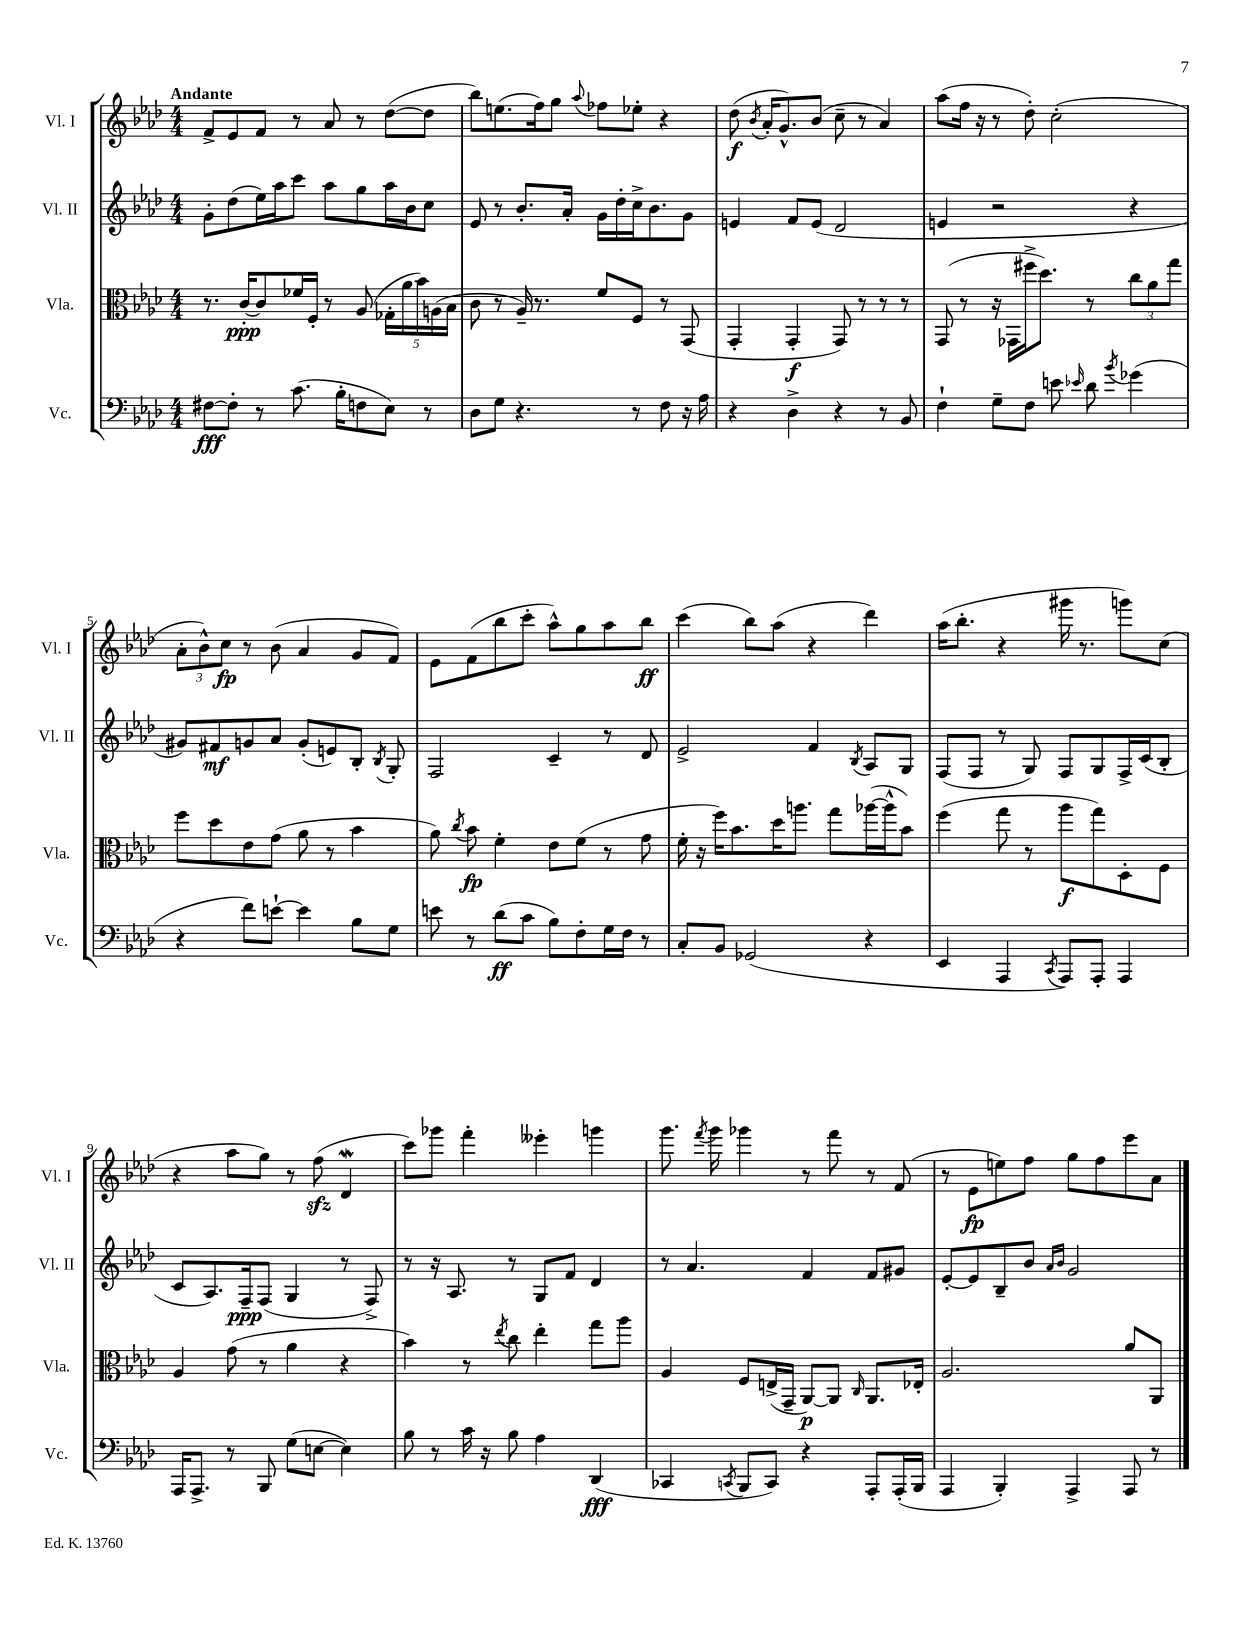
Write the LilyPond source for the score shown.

<<
\new StaffGroup <<
\new Staff = "s0" \with { instrumentName = "Vl. I" shortInstrumentName = "Vl. I" } {
    \clef treble \key aes \major \numericTimeSignature \time 4/4 \tempo "Andante"
    \autoBeamOff f'8[-> ees'8 f'8] r8 aes'8 r8 des''8[~( des''8] |
    bes''8[) e''8.( f''16) g''8] \appoggiatura { aes''8 } fes''8[ ees''8]-. r4 |
    des''8\f( \acciaccatura { bes'8 } aes'16[-. g'8.-^) bes'8]( c''8-- r8 aes'4) |
    aes''8[( f''16] r16 r8 des''8-.) c''2-.( |
    \tuplet 3/2 { aes'8[-. bes'8-^) c''8]\fp } r8 bes'8( aes'4 g'8[ f'8]) |
    ees'8[ f'8( bes''8 c'''8]-. aes''8[-^) g''8 aes''8 bes''8]\ff |
    c'''4( bes''8[) aes''8]( r4 des'''4) |
    aes''16[( bes''8.]-. r4 gis'''16 r8. g'''8[) c''8]( |
    r4 aes''8[ g''8]) r8 f''8\sfz( des'4\mordent |
    c'''8[) ges'''8] f'''4-. eeses'''4-. g'''4 |
    g'''8. \acciaccatura { f'''8 } g'''16 ges'''4 r8 f'''8 r8 f'8( |
    r8 ees'8[\fp e''8) f''8] g''8[ f''8 ees'''8 aes'8] \bar "|." |
}
\new Staff = "s1" \with { instrumentName = "Vl. II" shortInstrumentName = "Vl. II" } {
    \clef treble \key aes \major \numericTimeSignature \time 4/4
    \autoBeamOff g'8[-. des''8( ees''16) aes''16 c'''8] aes''8[ g''8 aes''16 bes'16 c''8] |
    ees'8 r8 bes'8.[-. aes'16]-. g'16[ des''16-. c''16-> bes'8. g'8] |
    e'4 f'8[ e'8]( des'2 |
    e'4 r2 r4 |
    gis'8[) fis'8\mf g'8 aes'8] g'8[-.( e'8) bes8]-. \acciaccatura { bes8 } g8-. |
    f2 c'4-- r8 des'8 |
    ees'2-> f'4 \acciaccatura { bes8 } aes8[ g8] |
    f8[( f8] r8 g8) f8[ g8 f16-> c'16( bes8]-. |
    c'8[ aes8.) f16--\ppp f8]( g4 r8 f8->) |
    r8 r16 aes8. r8 g8[ f'8] des'4 |
    r8 aes'4. f'4 f'8[ gis'8] |
    ees'8[~-. ees'8 bes8-- bes'8] \grace { aes'16[ bes'16] } g'2 \bar "|." |
}
\new Staff = "s2" \with { instrumentName = "Vla." shortInstrumentName = "Vla." } {
    \clef alto \key aes \major \numericTimeSignature \time 4/4
    \autoBeamOff r8. c'16[~-.\ppp c'8 fes'16 f16]-. r8 aes8( \tuplet 5/4 { ges16[-. aes'16 bes'16) a16( bes16] } |
    c'8 r8 aes16--) r8. f'8[ f8] r8 g,8( |
    g,4-. g,4-.\f g,8) r8 r8 r8 |
    g,8( r8 r16 ges,16[ fis''16-> des''8.]) r8 \tuplet 3/2 { c''8[ aes'8 g''8] } |
    f''8[ des''8 ees'8 g'8]( aes'8 r8 bes'4 |
    aes'8) \acciaccatura { c''8 } bes'8\fp f'4-. ees'8[ f'8]( r8 g'8 |
    f'16-. r16 f''16[) bes'8. des''16 a''8.] g''8[ aes''16~( aes''16-^ bes'8]) |
    f''4( g''8 r8 aes''8[\f g''8) des8-. f8] |
    aes4 g'8( r8 aes'4 r4 |
    bes'4) r8 \acciaccatura { ees''8 } c''8 ees''4-. g''8[ aes''8] |
    aes4 f8[ e16->( g,16]-- aes,8[~\p) aes,8] \grace { c16 } aes,8.[ ees16]-. |
    aes2. aes'8[ aes,8] \bar "|." |
}
\new Staff = "s3" \with { instrumentName = "Vc." shortInstrumentName = "Vc." } {
    \clef bass \key aes \major \numericTimeSignature \time 4/4
    \autoBeamOff fis8[~\fff fis8]-. r8 c'8.( bes16[-. f8 ees8]) r8 |
    des8[ g8] r4. r8 f8 r16 aes16 |
    r4 des4-> r4 r8 bes,8 |
    f4-! g8[-- f8] e'8 \grace { ees'16 } des'8 \acciaccatura { bes'8 } ges'4( |
    r4 f'8[) e'8]~-! e'4 bes8[ g8] |
    e'8 r8 des'8[\ff( c'8] bes8[) f8-. g16 f16] r8 |
    c8[-. bes,8] ges,2( r4 |
    ees,4 aes,,4 \acciaccatura { c,8 } aes,,8[) aes,,8]-. aes,,4 |
    aes,,16[ aes,,8.]-> r8 bes,,8 g8[( e8]~ e4) |
    bes8 r8 c'16 r16 bes8 aes4 des,4\fff( |
    ces,4 \acciaccatura { c,8 } bes,,8[ c,8]) r4 aes,,8[-. aes,,16-.( bes,,16] |
    aes,,4 bes,,4-.) aes,,4-> aes,,8 r8 \bar "|." |
}
>>
>>
